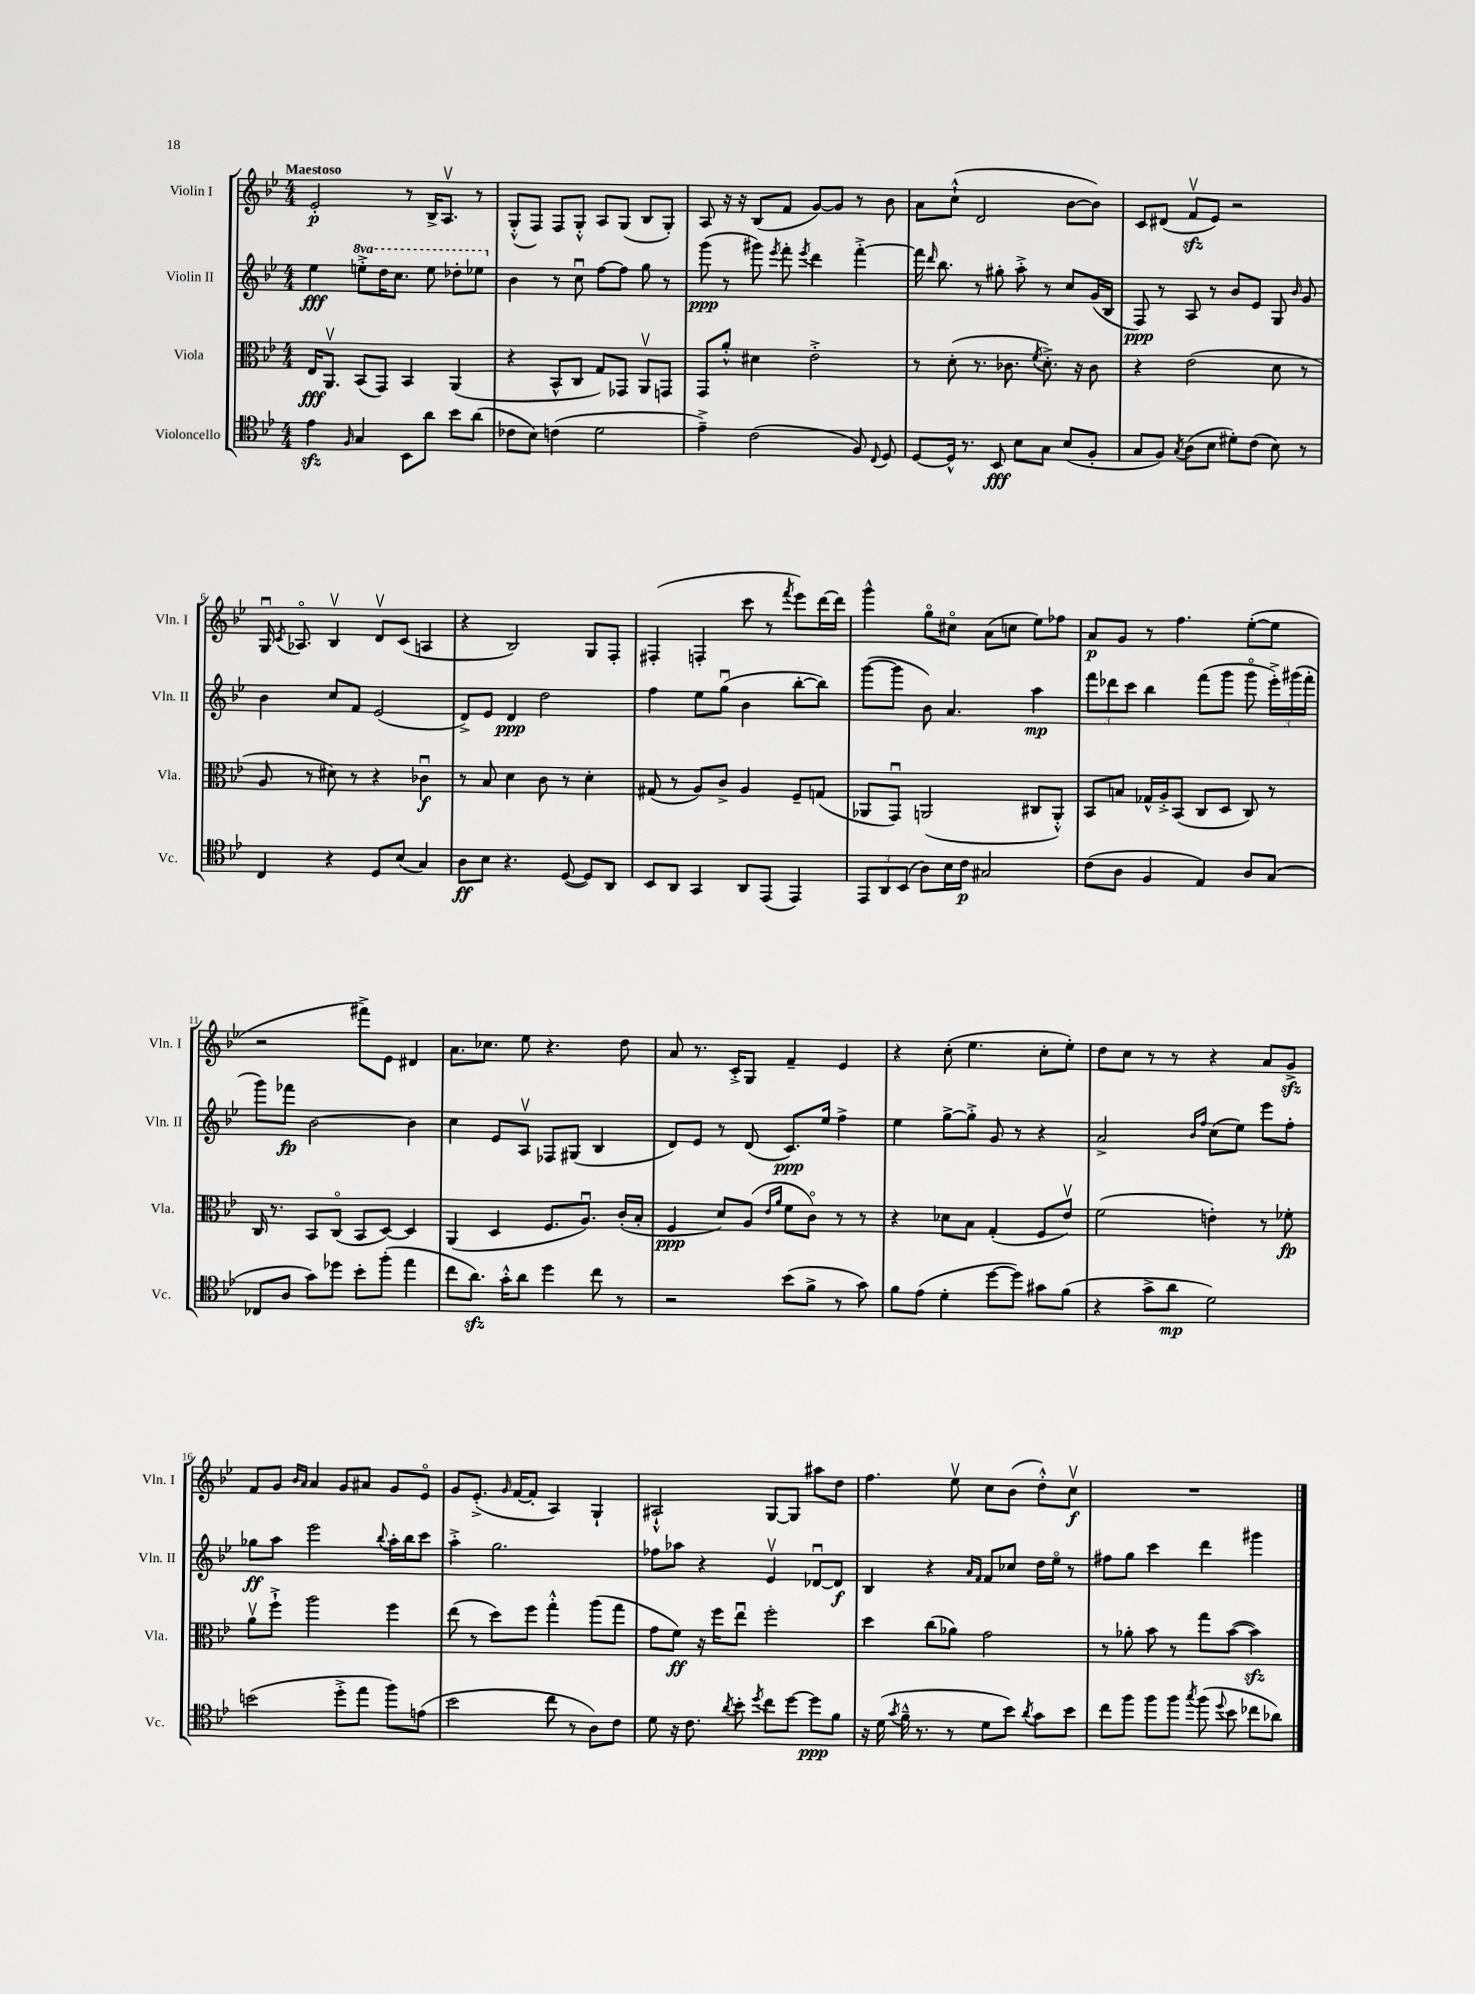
<<
\new StaffGroup <<
\new Staff = "s0" \with { instrumentName = "Violin I" shortInstrumentName = "Vln. I" } {
    \clef treble \key bes \major \numericTimeSignature \time 4/4 \tempo "Maestoso"
    \autoBeamOff ees'2-.\p r8 bes16[-> a8.]\upbow r8 |
    g8[-.-^( f8]) f8[ g8]-.-^ a8[ g8]( bes8[ g8]-.) |
    a8 r16 r16 bes8[( f'8] g'8[~) g'8] r8 bes'8 |
    a'8[ c''8]-!-^( d'2 bes'8[~ bes'8]) |
    c'8[ dis'8]( f'8[\upbow\sfz ees'8]) r2 |
    g16\downbow \acciaccatura { c'8 } aes8.\flageolet bes4\upbow d'8[\upbow c'8]( a4 |
    r4 bes2) g8[ f8]-. |
    fis4-.( f4-. c'''8 r8 \acciaccatura { f'''8 } ees'''8[) d'''16~ d'''16] |
    g'''4-^ g''8[\flageolet cis''8]\flageolet a'8[( c''8] ees''8[) fes''8] |
    a'8[\p g'8] r8 f''4. ees''8[~-.( ees''8] |
    r2 fis'''8[->) ees'8] dis'4 |
    a'8.[ ces''8.] ees''8 r4. d''8 |
    a'8 r8. c'16[-.-> g8] f'4-- ees'4 |
    r4 c''8-.( ees''4. c''8[-. ees''8]-.) |
    d''8[ c''8] r8 r8 r4 a'8[ g'8]->\sfz |
    f'8[ g'8] \grace { bes'16[ a'16] } a'4 g'8[ ais'8] g'8[ ees'8]\flageolet |
    g'8[ ees'8.]-.->( \grace { g'16 } f'16[~ f'8]-. a4) g4-! |
    ais2-!-^ g8[~ g8] ais''8[ d''8] |
    f''4. ees''8\upbow c''8[ bes'8]( d''8[-.-^) c''8]\upbow\f |
    R1 \bar "|." |
}
\new Staff = "s1" \with { instrumentName = "Violin II" shortInstrumentName = "Vln. II" } {
    \clef treble \key bes \major \numericTimeSignature \time 4/4 \set Staff.ottavationMarkups = #ottavation-simple-ordinals
    \autoBeamOff ees''4\fff \ottava #1 e'''8[-.-> d'''16 c'''8.] e'''8 des'''8[-. ees'''8] \ottava #0 |
    bes'4 r8 c''8\downbow f''8[~ f''8] g''8 r8 |
    g'''8\ppp( r8 gis'''8) \acciaccatura { ees'''8 } f'''8-. \acciaccatura { ees'''8 } d'''4 f'''4~-.-> |
    f'''16 \grace { d'''16 } bes''8. r8 gis''8-. a''8-.-> r8 c''8[ g'16( bes16] |
    f8\ppp) r8 a8 r8 bes'8[ ees'8] g8 \grace { bes'16 } g'8 |
    bes'4 c''8[ f'8] ees'2( |
    d'8[->) ees'8] d'4\ppp d''2 |
    f''4 ees''8[ g''8]\downbow( bes'4 bes''8[~-. bes''8]) |
    g'''8[~( g'''8] bes'8) a'4. a''4\mp |
    \tuplet 3/2 { f'''8[ des'''8 c'''8] } bes''4 f'''8[( g'''8] g'''8\flageolet \tuplet 3/2 { ees'''16[-.->) gis'''16( f'''16]-. } |
    g'''8[) fes'''8]\fp bes'2~ bes'4 |
    c''4 ees'8[ a8]\upbow fes8[ gis8]( bes4 |
    d'8[) ees'8] r8 d'8( c'8.[\ppp) ees''16] f''4-> |
    ees''4 g''8[~-> g''8]-.-> g'8 r8 r4 |
    a'2-> \grace { bes'16[ f''16] } c''8[( ees''8]) ees'''8[ f''8]-. |
    ges''8[\ff a''8] ees'''2 \appoggiatura { bes''8 } a''16[-. bes''16 c'''8] |
    a''4-.-> g''2. |
    fes''8[ aes''8] r4 ees'4\upbow des'8[~\downbow des'8]\f |
    bes4 r4 \grace { a'16[ f'16] } f'8[ ces''8] d''16[ ees''16]\flageolet r8 |
    fis''8[ g''8] c'''4 d'''4 gis'''4 \bar "|." |
}
\new Staff = "s2" \with { instrumentName = "Viola" shortInstrumentName = "Vla." } {
    \clef alto \key bes \major \numericTimeSignature \time 4/4
    \autoBeamOff ees16[\fff a,8.]\upbow bes,8[( g,8]) bes,4 a,4( |
    r4 bes,8[-^ c8] g8[) ges,8] a,8[\upbow g,8] |
    g,8[ a'8]-.-^ dis'4 ees'2-.-> |
    r8 d'8-.( r8. ces'8. \acciaccatura { f'8 } d'8.-.->) r16 ces'8 |
    r4 ees'2( d'8 r8 |
    a8 r8 dis'8) r8 r4 ces'4\downbow\f |
    r8 bes8 d'4 c'8 r8 d'4-. |
    gis8( r8 a8[) c'8]-> a4 f8[-- g8]( |
    aes,8[ g,8]\downbow) a,2( cis8[ a,8]-.-^) |
    bes,8[ b8] ges16[-^ a16-.-> bes,8]( c8[ d8] c8) r8 |
    c16 r8. bes,8[ c8]\flageolet( bes,8[ d8]~) d4 |
    a,4( d4 f8.[ a8.]\downbow) c'16[-.( bes16]-. |
    f4\ppp d'8[) a8]( \grace { ees'16[ a'16] } f'8[ c'8]\flageolet) r8 r8 |
    r4 des'8[ bes8] g4-.( f8[ ees'8]\upbow) |
    f'2( e'4-.) r8 fes'8-.\fp |
    a'8[\upbow f''8]-!-> a''2 f''4 |
    ees''8( r8 d''8[) f''8] g''4-.-^ a''8[( g''8] |
    g'8[ f'8]\ff) r16 f''16[ ees''8]\downbow f''2-. |
    d''4 c''8[( aes'8]) g'2 |
    r8 aes'8-. bes'8 r8 g''8[ bes'8]~( bes'4\sfz) \bar "|." |
}
\new Staff = "s3" \with { instrumentName = "Violoncello" shortInstrumentName = "Vc." } {
    \clef tenor \key bes \major \numericTimeSignature \time 4/4
    \autoBeamOff ees'4\sfz \grace { f16 } g4 bes,8[ a'8] bes'8[ a'8]( |
    ces'8[ bes8]) c'4( d'2 |
    ees'4--->) c'2( f8) \appoggiatura { c8 } d8 |
    d8[~ d16]-^ r8. bes,8\fff bes8[ g8] bes8[( f8]-. |
    g8[ f8]) \acciaccatura { g8 } a8[( bes8] dis'8[-.) c'8]( bes8) r8 |
    c4 r4 d8[ bes8]( g4) |
    a8[\ff bes8] r4. d8~( d8[) a,8] |
    bes,8[ a,8] g,4 a,8[ ees,8]( ees,4) |
    \tuplet 3/2 { ees,8[ a,8 bes,8]( } a8[) bes16 c'16]\p gis2 |
    c'8[( a8] f4 ees4) a8[ g8]( |
    ces8[ a8] g'8[) des''8] bes'8[-. f''8]-.( ees''4 |
    c''8[ a'8.]\sfz) g'16[-.-^ a'8] d''4 c''8 r8 |
    r2 bes'8[( f'8]-> r8 g'8) |
    f'8[ ees'8]( d'4-. d''8[~ d''8]) gis'8[ f'8]( |
    r4 g'8[-> a'8]\mp d'2) |
    b'2( d''8[-.-> ees''8] f''8[) e'8]( |
    bes'2 c''8 r8 a8[) c'8] |
    d'8 r16 c'8. \acciaccatura { a'8 } bes'8-. \acciaccatura { d''8 } c''8[ d''8]~ d''8[\ppp f'8] |
    r16 d'16( \acciaccatura { g'8 } f'16---^ r8. r8 d'8[ bes'8]) \acciaccatura { a'8 } g'8[ bes'8] |
    c''8[ f''8] f''8[ f''8] \acciaccatura { g''8 } f''8( \appoggiatura { d''8 } bes'8 ces''8[ aes'8]) \bar "|." |
}
>>
>>
